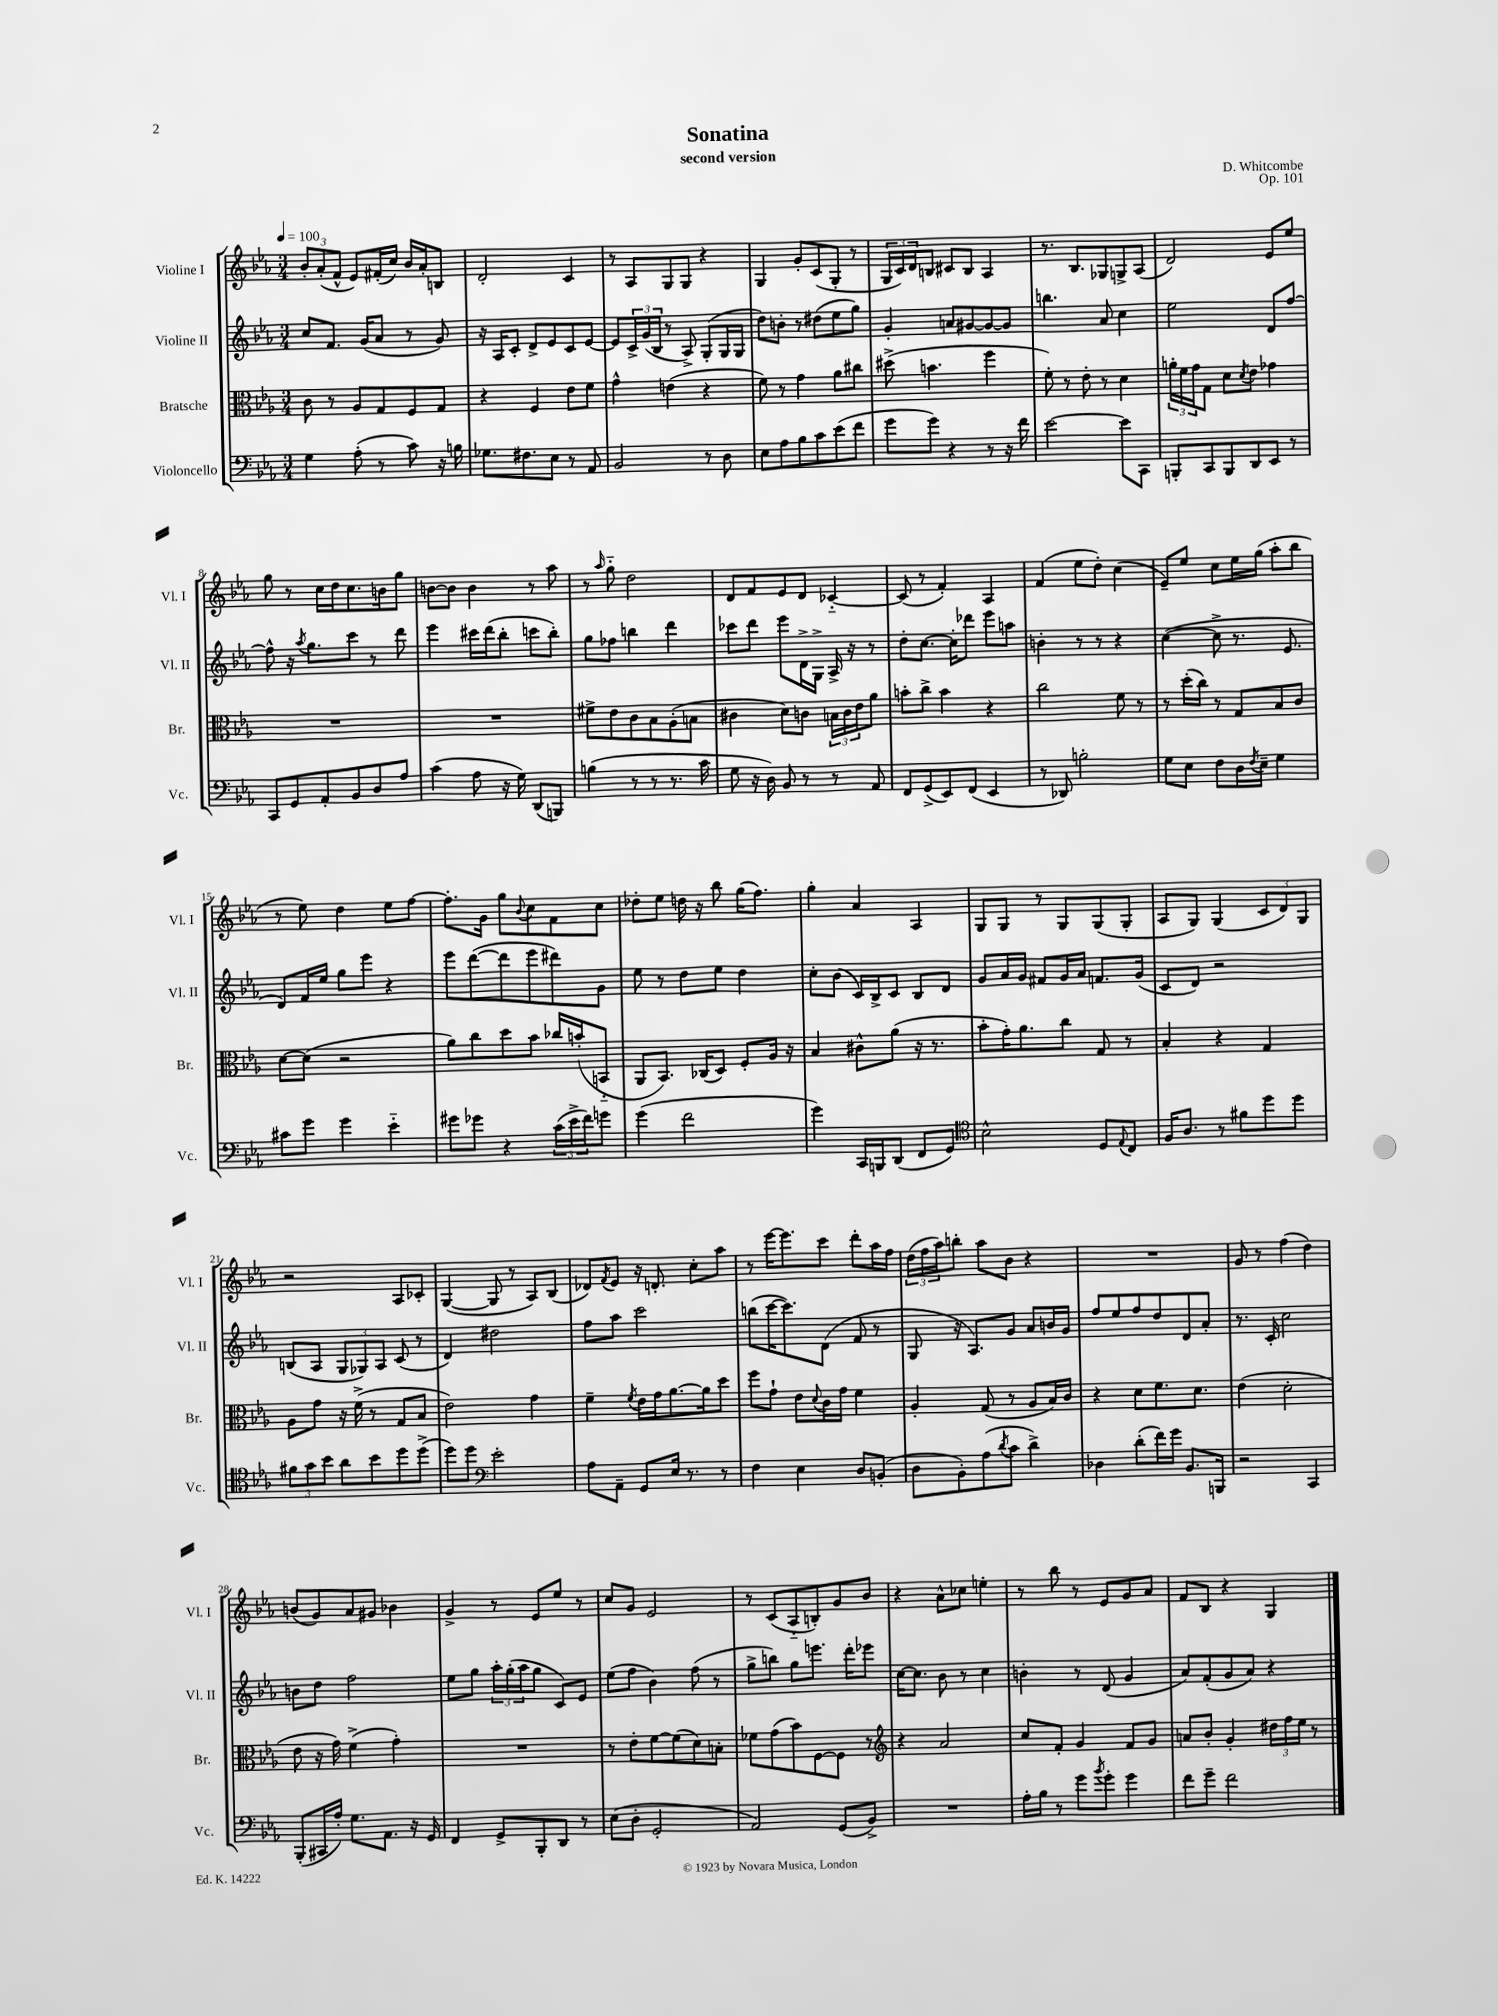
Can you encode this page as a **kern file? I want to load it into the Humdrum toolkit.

**kern	**kern	**kern	**kern
*staff4	*staff3	*staff2	*staff1
*clefF4	*clefC3	*clefG2	*clefG2
*k[b-e-a-]	*k[b-e-a-]	*k[b-e-a-]	*k[b-e-a-]
*M3/4	*M3/4	*M3/4	*M3/4
*MM100	*MM100	*MM100	*MM100
4G	8c	8cc	12b-'
.	.	.	(12a-'
.	8r	8.f	.
.	.	.	12f^^
(8A-'	8A-	.	8e-)
.	.	(16g	.
8r	8G	8a-	(16f#'
.	.	.	16cc)
8c)	8F	8r	16b-
.	.	.	16a-'
16r	8G	8g)	8B
16B	.	.	.
=	=	=	=
8.G-	4r	16r	2d'
.	.	16A-	.
.	.	8c'	.
8.F#	.	.	.
.	4F	8d^	.
8E-	.	8e-	.
8r	8e-	8c	4c
8AA-	8f	[8e-	.
=	=	=	=
2BB-	4g^^	8e-]	8r
.	.	24c^	8A-
.	.	(24g	.
.	.	24B-	.
.	(4e	8r	8G
.	.	8A-^)	8G
8r	4r	(8G'	4r
8D	.	16G	.
.	.	16G	.
=	=	=	=
8E-	8f)	8dd)	4G
8A-	8r	8b'	.
8B-	4g	8r	8g'
8c	.	(8dd#	(8c
(8e-	8a-	8ee-	8G'
8f	8cc#	8gg)	8r
=	=	=	=
8g	(8dd#^	4g'	24G
.	.	.	24c)
.	.	.	24d
8g)	4.b	.	8B
4r	.	8a	8c#
.	.	[8g#	8B
8r	4ff	8g#_	4A-
16r	.	8g#]	.
16f	.	.	.
=	=	=	=
[2e-	8f')	4.bb	8.r
.	8r	.	.
.	.	.	8.B-
.	8e-'	.	.
.	8r	8a-	8G-
8e-]	4d	4cc	8G^
8CC	.	.	(8A-
=	=	=	=
8BBB'	24a'	2ee-	2d)
.	24f	.	.
.	24g	.	.
8CC	8G	.	.
8BBB	8d	.	.
.	8qd	.	.
8DD	8e-	.	.
8EE-	4g-	8d	8e-
8r	.	[8ff	8ee-
=	=	=	=
8CC	2.r	8ff^^]	8gg
8GG	.	16r	8r
.	.	8qaa-	.
.	.	8.gg	.
8AA-'	.	.	16cc
.	.	.	16dd
8BB-	.	8ccc	8.cc
8D	.	8r	.
.	.	.	16b
8A-	.	8ddd	8gg
=	=	=	=
(4c	2.r	4eee-	[8b
.	.	.	8b]
8A-	.	16ccc#	4b
.	.	(16ddd	.
16r	.	8bb-'	.
16G)	.	.	.
(8DD	.	8ccc	8r
8BBB)	.	8bb-')	8aa-
=	=	=	=
(4B	8f#^	8gg	8r
.	.	.	16qqaa-
.	8e-	8ff-	8gg'~
8r	8c	4bb	2dd
8r	8B-	.	.
8.r	(8A-'	4ddd	.
.	8B	.	.
16c	.	.	.
=	=	=	=
8G	4c#	8ccc-	8d
16r	.	8ddd	8f
16D)	.	.	.
8BB-	8d)	8eee-	8e-
8r	8c	16d^	8d
.	.	16G^	.
8r	24B	16A-^	[4c-'~
.	24c	.	.
.	.	16r	.
.	24e-	.	.
8AA-	8a-	8r	.
=	=	=	=
8FF	8b'	8dd'	(8c-]
(8GG^	8cc^	[8.cc	8r
8EE-)	4b	.	4f')
.	.	16cc']	.
(8FF	.	8ddd-	.
4EE-	4r	8eee-	4A-
.	.	8aa	.
=	=	=	=
8r	2cc	4b'	(4f
8DD-)	.	.	.
2B'	.	8r	8ee-
.	.	8r	8dd')
.	8f	4r	(4cc
.	8r	.	.
=	=	=	=
8G	8r	([4cc	8e-~)
8E-	(16dd'	.	8ee-
.	16cc)	.	.
8F	8r	8cc^]	8cc
16D	8G	8.r	16ee-
8qF	.	.	.
16E-~	.	.	(16gg
4G	8B-	.	8aa-'
.	.	8.e-	.
.	8c	.	8bb-
=	=	=	=
8c#	[8d	8d)	8r
8g	(8d]	16f	8ee-)
.	.	16ee-	.
4g	2r	8gg	4dd
.	.	8eee-	.
4e-'~	.	4r	8ee-
.	.	.	[8ff
=	=	=	=
8g#	8a-)	8eee-	8.ff']
8g-	8cc	([8ddd	.
.	.	.	16g
4r	8dd	8ddd]	8gg
.	.	.	8qqb-
.	8b-	8eee-	8cc
(24c	16cc-	8ddd#)	8f
24e-^	.	.	.
.	(16b'	.	.
24f)	.	.	.
8g	8BB'~	8g	8cc
=	=	=	=
(4g	8AA-	8ee-	8dd-'
.	8.BB-)	8r	8ee-
2f	.	8dd	16dd
.	(16C-	.	16r
.	8D)	8ee-	8bb-
.	8F'	4dd	(16gg
.	.	.	8.ff)
.	16A-	.	.
.	16r	.	.
=	=	=	=
4g)	4B-	8cc'	4gg'
.	.	(8b-	.
16CC	8c#^^	16c)	4a-
16BBB	.	16B-^	.
(8DD	(8a-	8c	.
8FF	16r	8B-	4A-
.	8.r	.	.
8GG)	.	8d	.
=	=	=	=
*clefC4	*	*	*
2B-^^	8b-'	8g	8G
.	16g')	16a-	8G
.	8.a-	16g	.
.	.	8f#	8r
.	8cc	16g	8G
.	.	16a-	.
8D	8G	8.f	(8G
8qqE-	.	.	.
8C	8r	.	8G'
.	.	(16g	.
=	=	=	=
16F	4B-'	8c	8A-
8.A-	.	.	.
.	.	8d)	8G)
8r	4r	2r	(4G
8f#	.	.	.
8dd	4G	.	12c
.	.	.	12d)
8dd	.	.	.
.	.	.	12G
=	=	=	=
12f#	8A-	(8B	2r
12g	.	.	.
.	8g	8A-	.
12b-	.	.	.
8a-	16r	12G	.
.	(16f^	.	.
.	.	12G-)	.
8b-	8r	.	.
.	.	12A-	.
8dd	8G	(8c	8A-
(8dd^	8B-	8r	8c-'
=	=	=	=
8dd)	2e-)	4d)	([4G
8dd	.	.	.
*clefF4	*	*	*
2e-'	.	2dd#	8G]
.	.	.	8r
.	4g	.	8A-)
.	.	.	(8B-
=	=	=	=
8A-	4f~	8ff	8d-)
.	.	.	8qf
8AA-~	.	8aa-	8e-
.	8qf	.	.
8GG	16e-	2ccc	16r
.	16g	.	8.d'
16E-	[8.a-	.	.
8.r	.	.	.
.	.	.	8cc'
.	16a-]	.	.
8r	8dd	.	8aa-
=	=	=	=
4F	8ff	(8bb	8r
.	8g`	[16ccc	[16eee-
.	.	8.ccc])	8.eee-]
4E-	8e-	.	.
.	8qqd	.	.
.	16c	(8d	8ccc
.	16g	.	.
8D	4f	8f	8ddd'
(8BB'	.	8r	16aa-
.	.	.	16ff
=	=	=	=
8D	4A-'	8G	(24dd
.	.	.	24ff
.	.	.	24aa-)
8BB-')	.	16r	8bb'
.	.	8.A-)	.
(8A-	(8G	.	8aa-
8qd	.	.	.
8c	8r	8g	8b-
4d^)	8A-	8a-	4r
.	16B-)	16b	.
.	16c	16g	.
=	=	=	=
4D-	4r	8ff	2.r
.	.	8ee-	.
(8d'	8d	8ff	.
16f)	8.f	8dd	.
16g	.	.	.
8.BB-	.	8d	.
.	8.d	.	.
.	.	8a-'	.
16BBB	.	.	.
=	=	=	=
2r	(4e-	8.r	8g
.	.	.	8r
.	.	16c'	.
.	2d'	2cc	(4ff
4CC	.	.	4dd)
=	=	=	=
(8BBB-'	8e-	8b	(8b
16CC#	16r	8dd	8g)
16A-')	16g)	.	.
8.G	(4f^	2ff	8a-
.	.	.	8g#
8.AA-	.	.	.
.	4g')	.	4b-
16r	.	.	.
16GG	.	.	.
=	=	=	=
4FF	2.r	8ee-	4g^
.	.	8gg	.
8GG^	.	24aa-'	8r
.	.	(24gg'	.
.	.	24aa-	.
8BBB-'	.	8gg	8e-
8DD	.	8c)	8ee-
8r	.	8e-	8r
=	=	=	=
(8E-	8r	(8ee-	8cc
8D'	8e-'	8ff	8g
2GG'	[8f	4b-)	2e-
.	(8f]	.	.
.	8d)	(8ff	.
.	8B'	8r	.
=	=	=	=
2AA-)	8f-	8gg^	8r
.	(8g	8bb)	(8c
.	8b-)	8gg	8A-'~
.	[8F	8.eee	8B')
(8GG	8F]	.	8g
.	.	16ddd'	.
8BB-^)	8r	8eee-	8b-
=	=	=	=
*	*clefG2	*	*
2.r	4r	[16cc	4r
.	.	8.cc]	.
.	2a-	8b-	8a-^^
.	.	8r	8cc-
.	.	4cc	4ee'
=	=	=	=
16A-'	8cc	4b'	8r
16B-	.	.	.
8r	8f'	.	8bb-
8g	4g	8r	8r
8qb-	.	.	.
8g'	.	(8d	8e-
4g	8f	4g	8g
.	8g	.	8a-
=	=	=	=
8f	8a	8a-)	8f
8g~	8b-'	(8f'	8B-
2f	4g'	8g	4r
.	.	8a-)	.
.	24dd#	4r	4G
.	24ff	.	.
.	24ee-	.	.
.	8r	.	.
==	==	==	==
*-	*-	*-	*-
